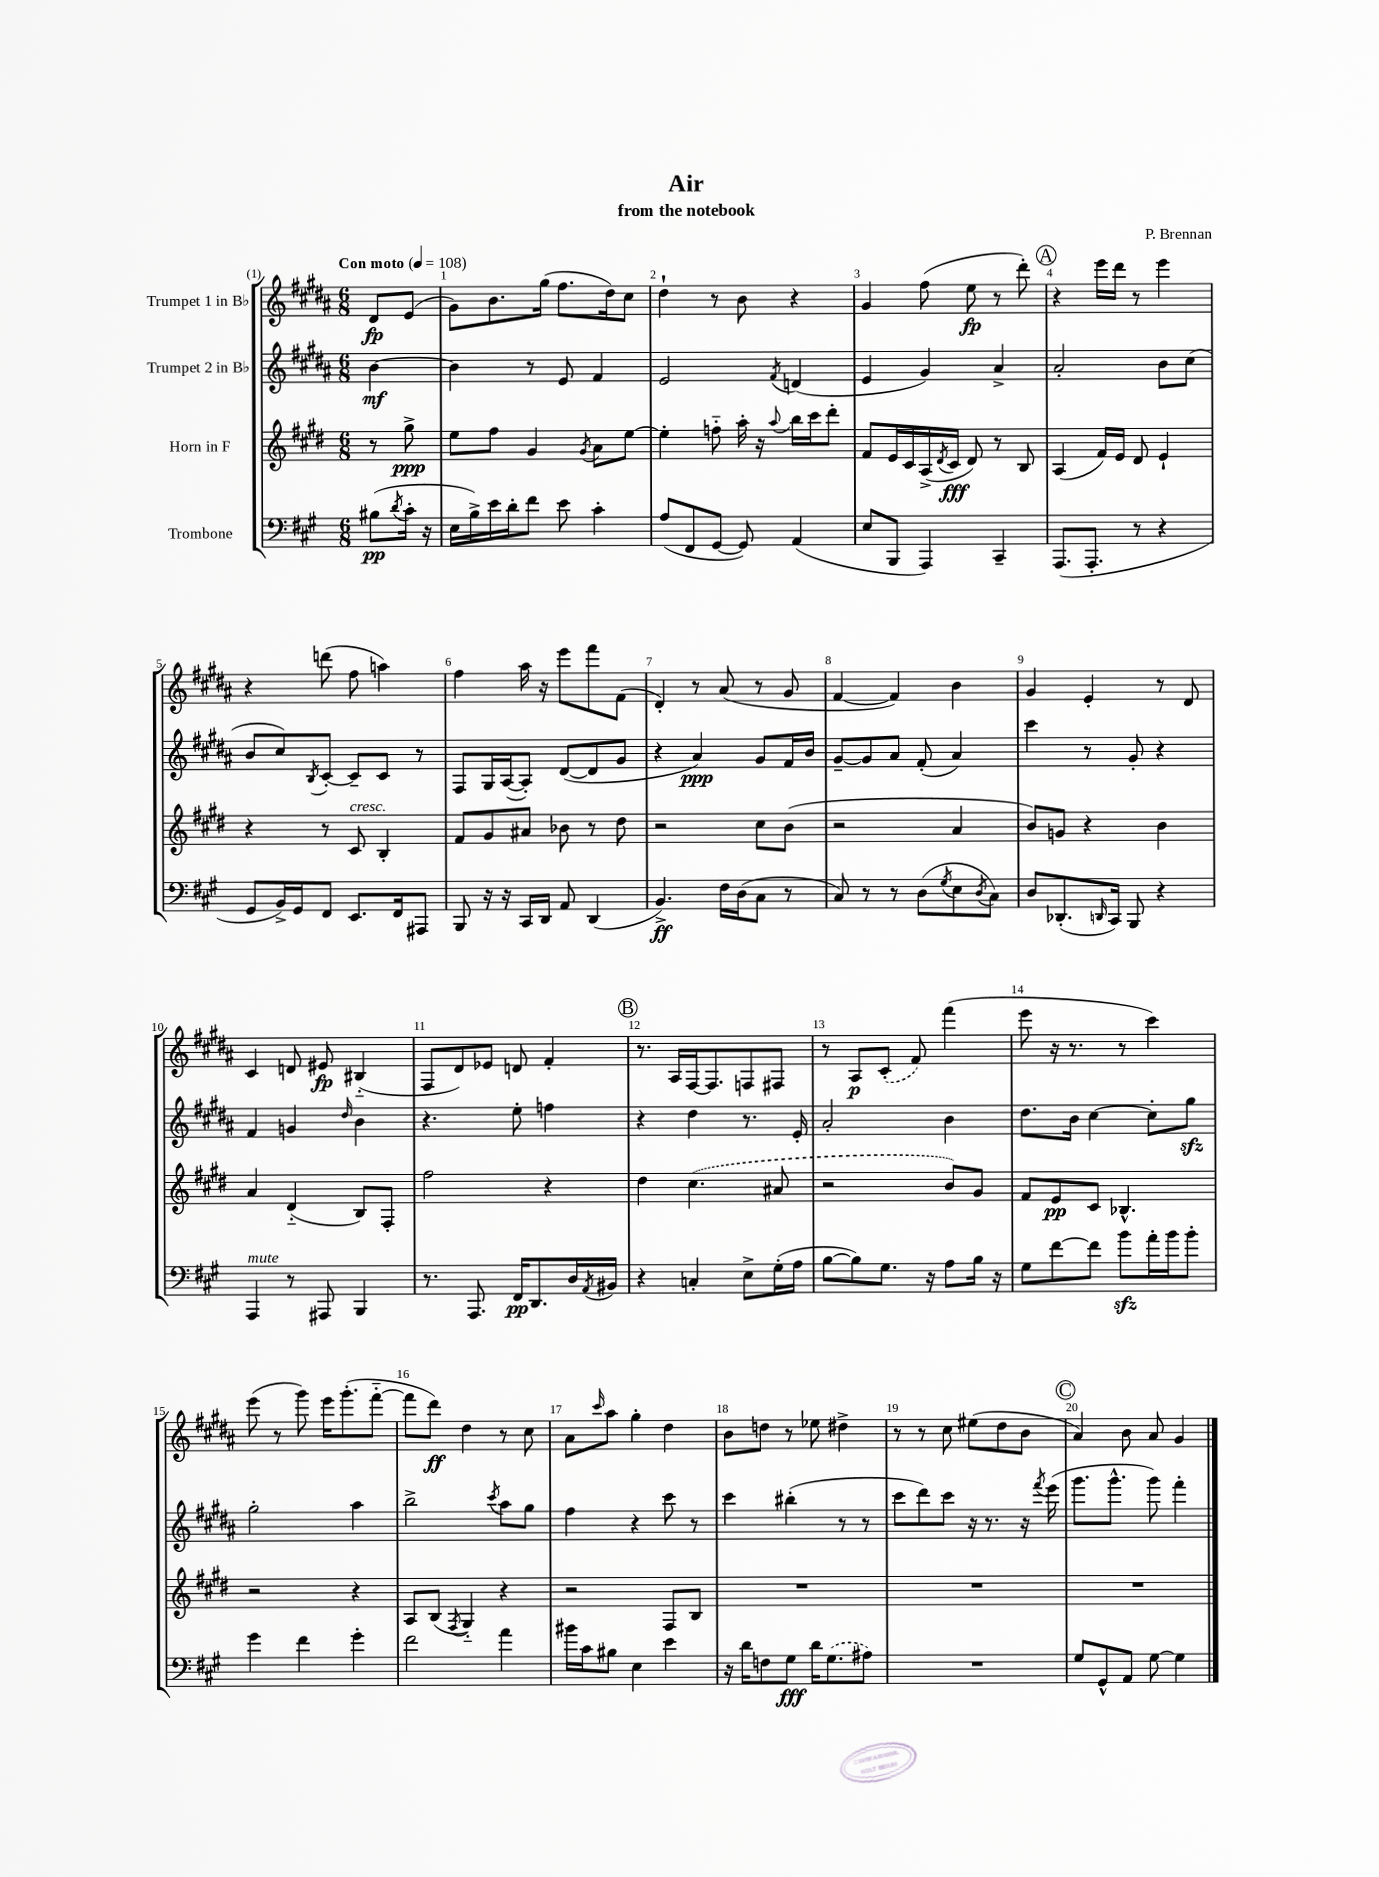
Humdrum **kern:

**kern	**dynam	**kern	**dynam	**kern	**dynam	**kern	**dynam
*part4	*part4	*part3	*part3	*part2	*part2	*part1	*part1
*staff4	*staff4	*staff3	*staff3	*staff2	*staff2	*staff1	*staff1
*I"Trombone	*	*I"Horn in F	*	*I"Trumpet 2 in B♭	*	*I"Trumpet 1 in B♭	*
*clefF4	*	*clefG2	*	*clefG2	*	*clefG2	*
*k[f#c#g#]	*	*k[f#c#g#d#]	*	*k[f#c#g#d#a#]	*	*k[f#c#g#d#a#]	*
*M6/8	*	*M6/8	*	*M6/8	*	*M6/8	*
*MM108	*	*MM108	*	*MM108	*	*MM108	*
=	=	=	=	=	=	=	=
!	!	!	!	!	!	!LO:TX:a:B:t=Con moto	!
(8B#X\L	pp	8r	.	[4b\	mf	8d#/L	fp
8qd/	.	.	.	.	.	.	.
16c#'\Jk	.	8gg#^\	ppp	.	.	(8e/J	.
16r	.	.	.	.	.	.	.
=1	=1	=1	=1	=1	=1	=1	=1
16E\LL	.	8ee\L	.	4b\]	.	8g#\L)	.
16B^\)	.	.	.	.	.	.	.
16e\	.	8ff#\J	.	.	.	8.b\	.
16d'\J	.	.	.	.	.	.	.
8f#\J	.	4g#/	.	8r	.	.	.
.	.	.	.	.	.	(16gg#\Jk	.
8e\	.	.	.	8e/	.	8.ff#\L	.
.	.	8qg#/	.	.	.	.	.
4c#'\	.	8a\L	.	4f#/	.	.	.
.	.	.	.	.	.	16dd#\k)	.
.	.	[8ee\J	.	.	.	8cc#\J	.
=2	=2	=2	=2	=2	=2	=2	=2
(8A/L	.	4ee'\]	.	2e/	.	4dd#`\	.
8FF#/	.	.	.	.	.	.	.
[8GG#/J	.	8ffn\	.	.	.	8r	.
8GG#/])	.	16aa'\	.	.	.	8b\	.
.	.	16r	.	.	.	.	.
.	.	8qqaa/	.	8qf#/	.	.	.
(4AA/	.	16bb\LL	.	(4dn/	.	4r	.
.	.	16ccc#\J	.	.	.	.	.
.	.	8ddd#'\J	.	.	.	.	.
=3	=3	=3	=3	=3	=3	=3	=3
8E/L	.	8f#/L	.	4e/	.	4g#/	.
8BBB/J	.	16e/L	.	.	.	.	.
.	.	16c#/	.	.	.	.	.
4AAA/)	.	(16A^/	.	4g#/)	.	(8ff#\	.
.	.	8qd#/	.	.	.	.	.
.	.	16c#/JJ	fff	.	.	.	.
.	.	8d#/)	.	.	.	8ee\	fp
4CC#~/	.	8r	.	4a#^/	.	8r	.
.	.	8B/	.	.	.	8ddd#'\)	.
!!LO:REH:place=s1:t=A
=4	=4	=4	=4	=4	=4	=4	=4
(8.AAA/L	.	(4A/	.	2a#'/	.	4r	.
8.AAA'/J	.	.	.	.	.	.	.
.	.	16f#/LL)	.	.	.	16eee\LL	.
.	.	16e/JJ	.	.	.	16ddd#\JJ	.
8r	.	8d#/	.	.	.	8r	.
4r	.	4e`/	.	8b\L	.	4eee\	.
.	.	.	.	(8cc#\J	.	.	.
!!LO:LB:g=z
=5	=5	=5	=5	=5	=5	=5	=5
8GG#/L	.	4r	.	8b/L	.	4r	.
16BB^/L)	.	.	.	8cc#/)	.	.	.
16GG#/J	.	.	.	.	.	.	.
.	.	.	.	8qB/	.	.	.
8FF#/J	.	8r	.	[8c#'/J	.	(8dddn\	.
!	!	!LO:TX:a:i:t=cresc.	!	!	!	!	!
8.EE/L	.	8c#/	.	8c#~/L]	.	8ff#\	.
.	.	4B'/	.	8c#/J	.	4aan\)	.
16FF#/k	.	.	.	.	.	.	.
8AAA#X/J	.	.	.	8r	.	.	.
=6	=6	=6	=6	=6	=6	=6	=6
8BBB/	.	8f#/L	.	8F#/L	.	4ff#\	.
16r	.	8g#/	.	16G#/L	.	.	.
16r	.	.	.	([16A#/J	.	.	.
16CC#/LL	.	8a#X/J	.	8A#'/J])	.	16aa#\	.
16DD/JJ	.	.	.	.	.	16r	.
8AA/	.	8b-X\	.	([8d#/L	.	8eee\L	.
(4DD/	.	8r	.	8d#/]	.	8fff#\	.
.	.	8dd#\	.	8g#/J	.	(8f#\J	.
=7	=7	=7	=7	=7	=7	=7	=7
4.BB^/)	ff	2r	.	4r	.	4d#'/)	.
.	.	.	.	4a#/)	ppp	8r	.
16F#\LL	.	.	.	.	.	(8a#/	.
(16D\J	.	.	.	.	.	.	.
8C#\J	.	8cc#\L	.	8g#/L	.	8r	.
8r	.	(8b\J	.	16f#/L	.	8g#/	.
.	.	.	.	16b/JJ	.	.	.
=8	=8	=8	=8	=8	=8	=8	=8
8C#/)	.	2r	.	[8g#~/L	.	[4f#/	.
8r	.	.	.	8g#/]	.	.	.
8r	.	.	.	8a#/J	.	4f#/])	.
(8D\L	.	.	.	(8f#'/	.	.	.
8qG#/	.	.	.	.	.	.	.
8E\	.	4a/	.	4a#/)	.	4b\	.
8qD/	.	.	.	.	.	.	.
8C#\J)	.	.	.	.	.	.	.
=9	=9	=9	=9	=9	=9	=9	=9
8D/L	.	8b/L)	.	4ccc#\	.	4g#/	.
(8.DD-X'/	.	8gn/J	.	.	.	.	.
.	.	4r	.	8r	.	4e'/	.
16qqDDn/	.	.	.	.	.	.	.
16CC#/Jk)	.	.	.	.	.	.	.
8BBB/	.	.	.	8g#'/	.	.	.
4r	.	4b\	.	4r	.	8r	.
.	.	.	.	.	.	8d#/	.
!!LO:LB:g=z
=10	=10	=10	=10	=10	=10	=10	=10
!LO:TX:a:i:t=mute	!	!	!	!	!	!	!
4AAA/	.	4a/	.	4f#/	.	4c#/	.
8r	.	(4d#/	.	4gn/	.	8dn/	.
8AAA#X/	.	.	.	.	.	8e#X/	fp
.	.	.	.	16qqdd#/	.	.	.
4BBB/	.	8B/L)	.	4b\	.	(4B#X/	.
.	.	8F#'/J	.	.	.	.	.
=11	=11	=11	=11	=11	=11	=11	=11
8.r	.	2ff#\	.	4.r	.	8F#/L	.
.	.	.	.	.	.	8d#/)	.
8.AAA/	.	.	.	.	.	.	.
.	.	.	.	.	.	8e-X/J	.
16FF#/KL	pp	.	.	8ee'\	.	8dn/	.
8.DD/	.	.	.	.	.	.	.
.	.	4r	.	4ffn\	.	4f#'/	.
16D/L	.	.	.	.	.	.	.
8qAA/	.	.	.	.	.	.	.
16BB#X/JJ	.	.	.	.	.	.	.
!!LO:REH:place=s1:t=B
=12	=12	=12	=12	=12	=12	=12	=12
4r	.	4dd#\	.	4r	.	8.r	.
.	.	.	.	.	.	16A#/LL	.
4Cn'/	.	(4.cc#\	.	4dd#\	.	[16F#/J	.
.	.	.	.	.	.	8.F#/]	.
8E^\L	.	.	.	8.r	.	8Fn/	.
(16G#'\L	.	8a#X/	.	.	.	8F#X/J	.
16A\JJ	.	.	.	16e'/	.	.	.
=13	=13	=13	=13	=13	=13	=13	=13
[8B\L	.	2r	.	2a#'/	.	8r	.
8B\])	.	.	.	.	.	8A#/L	p
8.G#\J	.	.	.	.	.	(8c#'/J	.
.	.	.	.	.	.	8f#/)	.
16r	.	.	.	.	.	.	.
8A\L	.	8b/L)	.	4b\	.	(4fff#\	.
16B\Jk	.	8g#/J	.	.	.	.	.
16r	.	.	.	.	.	.	.
=14	=14	=14	=14	=14	=14	=14	=14
8G#\L	.	8f#/L	.	8.dd#\L	.	8eee\	.
[8f#\	.	8e/	pp	.	.	16r	.
.	.	.	.	16b\Jk	.	8.r	.
8f#\J]	.	8c#/J	.	[4cc#\	.	.	.
8bzz\L	.	4.B-X^^/	.	.	.	8r	.
16a'\L	.	.	.	8cc#'\L]	.	4ccc#\)	.
16b\J	.	.	.	.	.	.	.
8b'\J	.	.	.	8gg#zz\J	.	.	.
!!LO:LB:g=z
=15	=15	=15	=15	=15	=15	=15	=15
4g#\	.	2r	.	2gg#'\	.	(8eee\	.
.	.	.	.	.	.	8r	.
4f#\	.	.	.	.	.	8ggg#\)	.
.	.	.	.	.	.	16eee\KL	.
.	.	.	.	.	.	(8.ggg#'\	.
4g#'\	.	4r	.	4aa#\	.	.	.
.	.	.	.	.	.	[8fff#\J	.
=16	=16	=16	=16	=16	=16	=16	=16
2f#\	.	8A/L	.	2bb^\	.	8fff#\L]	.
.	.	(8B/J	.	.	.	8ddd#\J)	ff
.	.	8qF#/	.	.	.	.	.
.	.	4G#/)	.	.	.	4dd#\	.
.	.	.	.	8qccc#/	.	.	.
4a\	.	4r	.	8aa#\L	.	8r	.
.	.	.	.	8gg#\J	.	8cc#\	.
=17	=17	=17	=17	=17	=17	=17	=17
16b#X\LL	.	2r	.	4ff#\	.	8a#\L	.
16c#\J	.	.	.	.	.	.	.
.	.	.	.	.	.	16qqccc#/	.
8B#X\J	.	.	.	.	.	8aa#\J	.
4E\	.	.	.	4r	.	4gg#'\	.
4e\	.	8F#/L	.	8ccc#\	.	4dd#\	.
.	.	8B/J	.	8r	.	.	.
=18	=18	=18	=18	=18	=18	=18	=18
16r	.	2.r	.	4ccc#\	.	8b\L	.
16d\KL	.	.	.	.	.	.	.
8Fn\	.	.	.	.	.	8ddn\J	.
8G#\J	fff	.	.	(4bb#X'\	.	8r	.
16d\KL	.	.	.	.	.	8ee-X\	.
(8.G#\	.	.	.	.	.	.	.
.	.	.	.	8r	.	4dd#X^\	.
8A#X\J)	.	.	.	8r	.	.	.
=19	=19	=19	=19	=19	=19	=19	=19
2.r	.	2.r	.	8ccc#\L	.	8r	.
.	.	.	.	8ddd#\)	.	8r	.
.	.	.	.	8ccc#\J	.	8cc#\	.
.	.	.	.	16r	.	(8ee#X\L	.
.	.	.	.	8.r	.	.	.
.	.	.	.	.	.	8dd#\	.
.	.	.	.	16r	.	8b\J	.
.	.	.	.	8qfff#/	.	.	.
.	.	.	.	(16eee\	.	.	.
!!LO:REH:place=s1:t=C
=20	=20	=20	=20	=20	=20	=20	=20
8G#/L	.	2.r	.	8.ggg#\L	.	4a#/)	.
8GG#^^/	.	.	.	.	.	.	.
.	.	.	.	8.ggg#^^\J	.	.	.
8AA/J	.	.	.	.	.	8b\	.
[8G#\	.	.	.	8ggg#\)	.	8a#/	.
4G#\]	.	.	.	4fff#'\	.	4g#/	.
==	==	==	==	==	==	==	==
*-	*-	*-	*-	*-	*-	*-	*-
